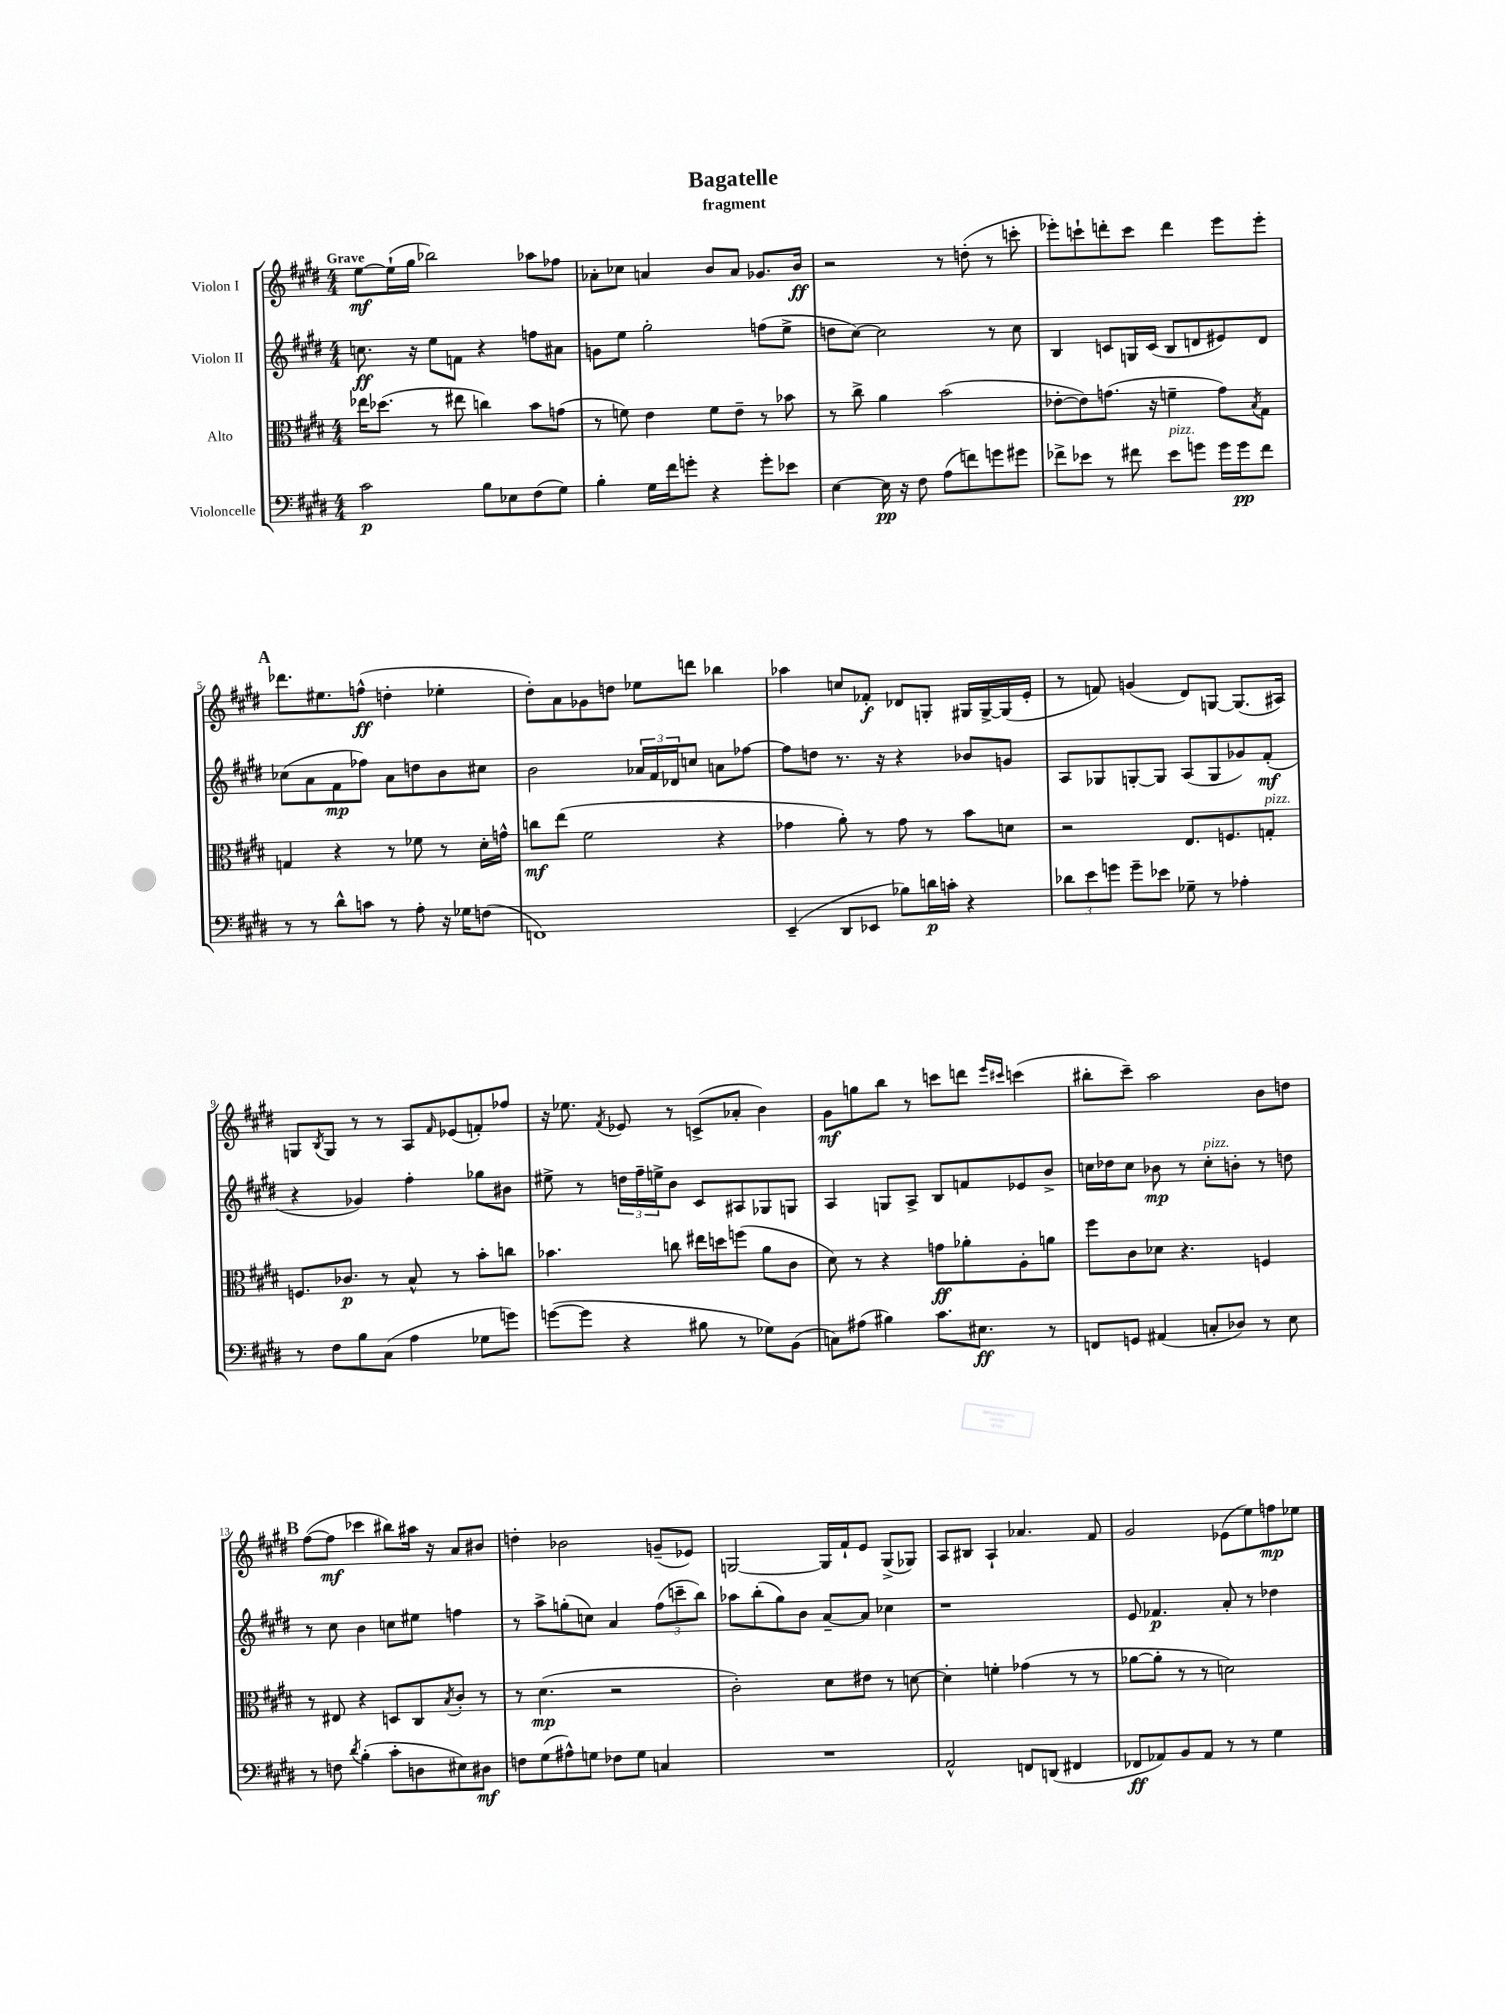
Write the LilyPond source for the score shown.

\header { title = "Bagatelle" subtitle = "fragment" }
<<
\new StaffGroup <<
\new Staff = "s0" \with { instrumentName = "Violon I" } {
    \clef treble \key e \major \numericTimeSignature \time 4/4 \tempo "Grave"
    e''8~\mf e''16-!( gis''16 bes''2) aes''8 fes''8 |
    aes'8-. ces''8 a'4 b'8 a'8 ges'8. b'16\ff |
    r2 r8 d''8-.( r8 c'''8-. |
    ees'''8-.) c'''8-! d'''8-. c'''8 d'''4 ees'''8 ees'''8-. |
    \mark \markup { \bold "A" } des'''8. eis''8. f''8-^\ff( d''4-. ees''4-. |
    dis''8-.) a'8 ges'8 d''8 ees''8 d'''8 bes''4 |
    aes''4 c''8 fes'8-.\f des'8 g8-. gis16 gis16~-> gis16( e'16-. |
    r8 f'8) g'4( dis'8) g8~ g8.( ais16) |
    g8 \acciaccatura { b8 } g8 r8 r8 a8 \grace { fis'16 } ees'8( f'8-.) fes''8 |
    r16 ees''8. \acciaccatura { fis'8 } ees'8 r8 c'8->( aes'8-. b'4) |
    gis'8\mf g''8 b''8 r8 c'''8 d'''8 \grace { e'''16 cis'''16 } c'''4( |
    bis''8-. cis'''8--) a''2 b'8 d''8 |
    \mark \markup { \bold "B" } fis''8~( fis''8\mf ces'''4 bis''8) ais''16 r16 a'8 bis'8 |
    d''4-. bes'2 g'8--( ees'8) |
    g2~ g16 fis'16-! e'8 g8->( ges8) |
    a8 bis8 a4-! aes'4. fis'8 |
    gis'2 ees'8( e''8) f''8\mp ees''8 \bar "|." |
}
\new Staff = "s1" \with { instrumentName = "Violon II" } {
    \clef treble \key e \major \numericTimeSignature \time 4/4
    c''8.\ff r16 e''8 f'8 r4 f''8 ais'8 |
    g'8 e''8 gis''2-. f''8( e''8-> |
    d''8 cis''8~) cis''2 r8 cis''8 |
    b4 c'8 g16 c'16( b8 d'8 eis'8) d'8 |
    \mark \markup { \bold "A" } ces''8( a'8 fis'8\mp fes''8) a'8 d''8 b'8 cis''8 |
    b'2 \tuplet 3/2 { aes'16 fis'16 des'16 } c''8 a'8 fes''8~ |
    fes''8 d''8 r8. r16 r4 bes'8 g'8 |
    a8 ges8 g8~-. g8 a8( g8 ges'8) fis'8-.\mf( |
    r4 ges'4) fis''4-. ges''8 bis'8 |
    eis''8-> r8 \tuplet 3/2 { d''16 fis''16-- e''16-> } b'8 cis'8 ais8 ges8 g8 |
    a4 g8 a8-> b8 f'8 ees'8 b'8-> |
    c''16 des''16 c''8 bes'8\mp r8 c''8-.^\markup { \italic "pizz." } b'8-. r8 d''8 |
    \mark \markup { \bold "B" } r8 cis''8 b'4 c''8 eis''8 f''4 |
    r8 a''8-> g''8-.( c''8) a'4 \tuplet 3/2 { fis''8( c'''8-- b''8) } |
    aes''8 b''8-.( gis''8) b'8 a'8~-- a'8 ces''4 |
    r1 |
    e'8 fes'4.\p a'8-. r8 des''4 \bar "|." |
}
\new Staff = "s2" \with { instrumentName = "Alto" } {
    \clef alto \key e \major \numericTimeSignature \time 4/4
    ees''16 des''8.( r8 eis''8 c''4) b'8 g'8( |
    r8 f'8) e'4 f'8 e'8-- r8 bes'8 |
    r8 cis''8-> a'4 b'2( |
    ees'8~-. ees'8) g'8.( r16 f'4-- g'8) \acciaccatura { b8 } gis8 |
    \mark \markup { \bold "A" } g4 r4 r8 fes'8 r8 dis'16-. g'16-^ |
    c''8\mf e''8( fis'2 r4 |
    ges'4 a'8-.) r8 ges'8 r8 b'8 d'8 |
    r2 e8. f8. g8-.^\markup { \italic "pizz." } |
    f8. ces'8.\p r8 b8-^ r8 b'8-. c''8 |
    bes'4. c''8 eis''16 d''16 f''8( a'8 cis'8 |
    dis'8) r8 r4 g'8\ff aes'8-. a8-. a'8 |
    fis''8 cis'8 des'8 r4. f4 |
    \mark \markup { \bold "B" } r8 eis8 r4 d8 cis8 \acciaccatura { b8 } cis'8-. r8 |
    r8 dis'4.\mp( r2 |
    cis'2-.) dis'8 eis'8 r8 d'8~ |
    d'4-. f'4-. ges'4( r8 r8 |
    aes'8~ aes'8-. r8 r8 d'2) \bar "|." |
}
\new Staff = "s3" \with { instrumentName = "Violoncelle" } {
    \clef bass \key e \major \numericTimeSignature \time 4/4
    cis'2\p b8 ees8 fis8( gis8) |
    b4-. gis16 fis'16 g'8-. r4 g'8-. ees'8 |
    e4~ e16\pp r16 fis8 a8( f'8) g'8 gis'8 |
    fes'8-> ees'8 r8 fis'8 ees'8^\markup { \italic "pizz." } g'8 g'16 g'16\pp fis'8 |
    \mark \markup { \bold "A" } r8 r8 dis'8-^ c'8 r8 a8-. r16 ges16 f8( |
    f,1) |
    e,4--( dis,8 ees,8 bes8) d'16\p c'16-. r4 |
    \tuplet 3/2 { des'8 e'8 g'8 } g'8-- ees'8 ges8-- r8 aes4-. |
    r8 fis8 b8 cis8( a4 ges8 g'8) |
    g'8~( g'8 r4 bis8 r8 ges8) b,8( |
    c8) ais8( bis4) cis'8. eis8.\ff r8 |
    f,8 g,8 ais,4( c8-. des8) r8 e8 |
    \mark \markup { \bold "B" } r8 f8 \acciaccatura { dis'8 } b4-.( cis'8-. d8 eis8) dis8\mf |
    f8 gis8( ais8-^) g8 fes8 g8 c4 |
    R1 |
    a,2-^ f,8 d,8( fis,4 |
    fes,8\ff aes,8) b,8 aes,8 r8 r8 gis4 \bar "|." |
}
>>
>>
